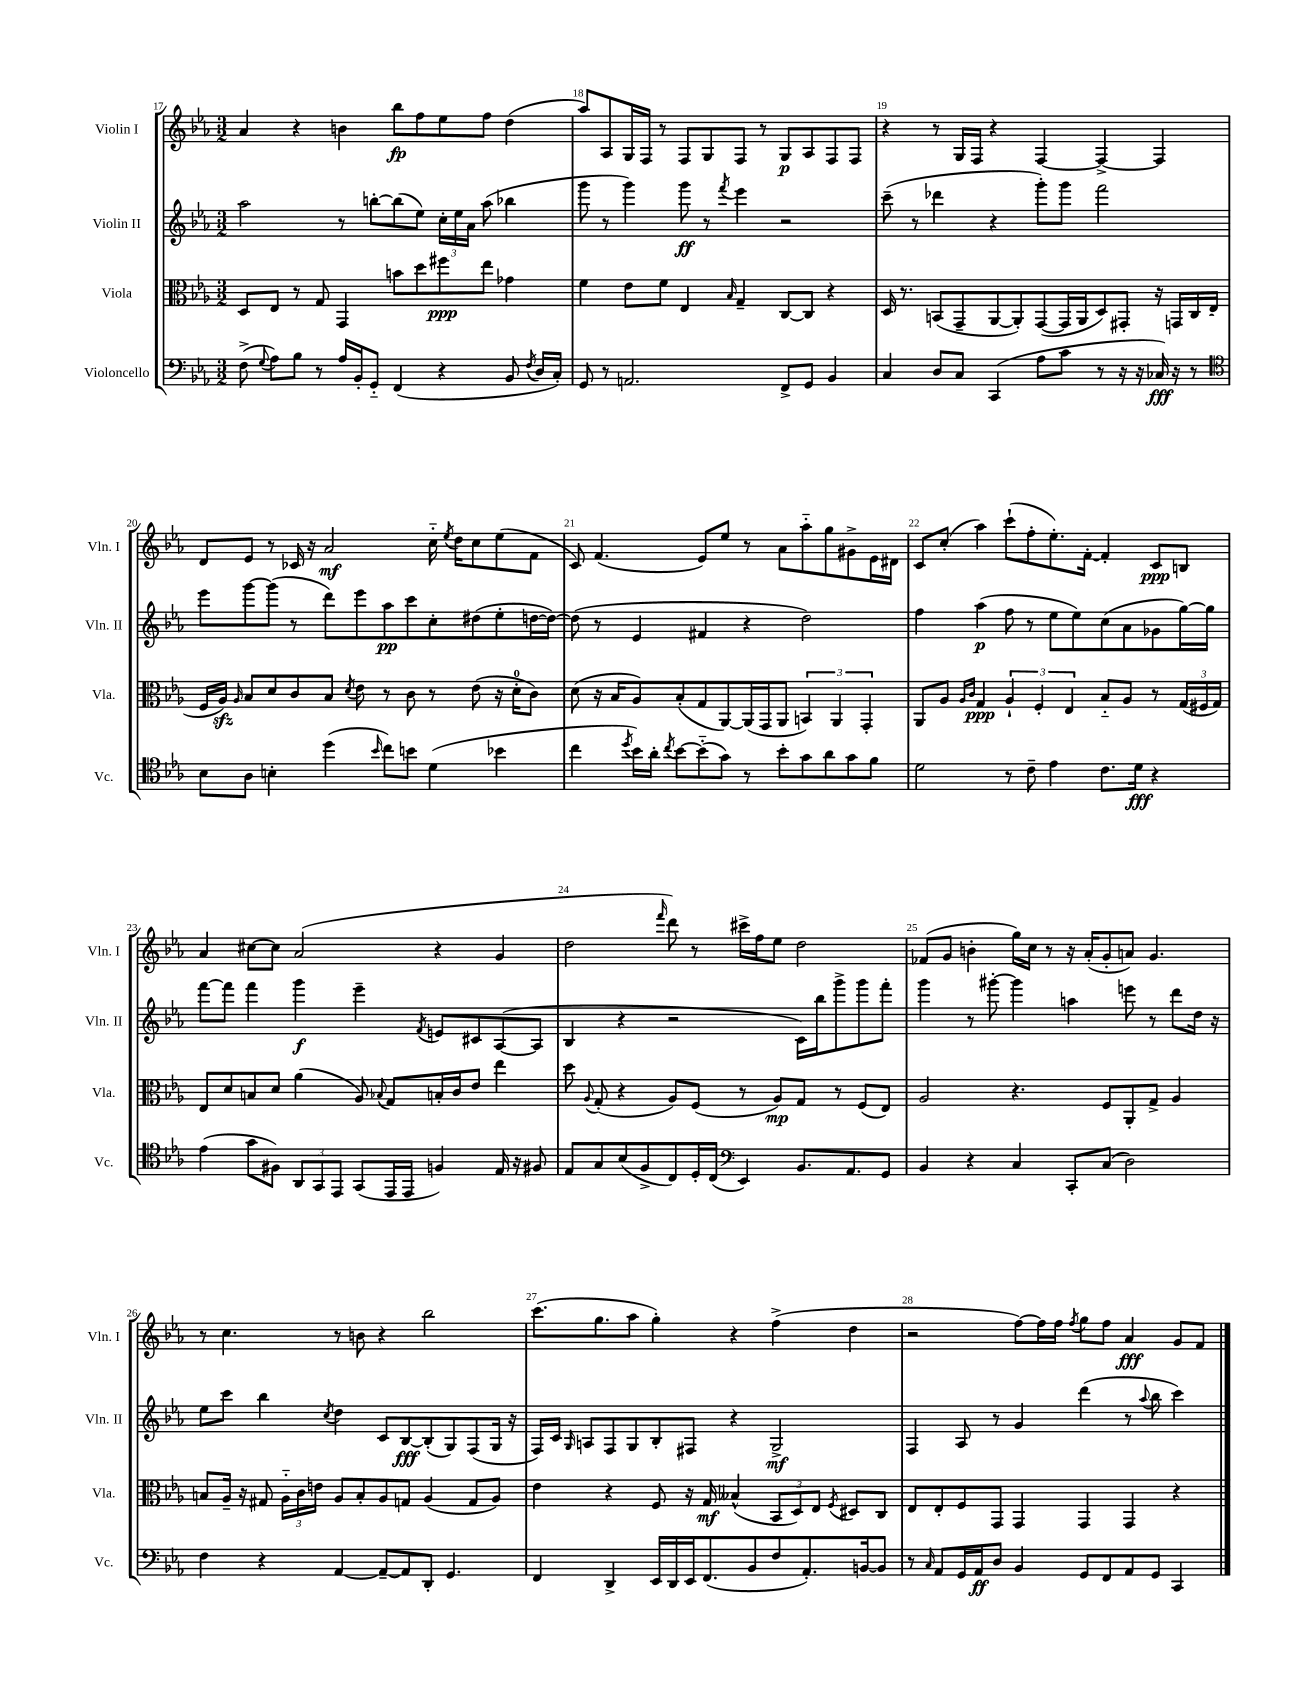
<<
\new StaffGroup <<
\new Staff = "s0" \with { instrumentName = "Violin I" shortInstrumentName = "Vln. I" } {
    \clef treble \key ees \major \numericTimeSignature \time 3/2
    \autoBeamOff aes'4 r4 b'4 bes''8[\fp f''8 ees''8 f''8] d''4( |
    aes''8[) aes8 g16 f16] r8 f8[ g8 f8] r8 g8[\p aes8 f8 f8] |
    r4 r8 g16[ f16] r4 f4~ f4~-> f4 |
    d'8[ ees'8] r8 ces'16 r16 aes'2\mf c''16-_ \acciaccatura { ees''8 } d''16[ c''8 ees''8( f'8] |
    c'8) f'4.( ees'8[) ees''8] r8 aes'8[ aes''8-_ g''8 gis'8-> ees'16 dis'16] |
    c'8[ c''8]-.( aes''4) c'''8[-!( f''8-. ees''8.-.) f'16]~-. f'4-. c'8[\ppp b8] |
    aes'4 cis''8[~ cis''8] aes'2( r4 g'4 |
    d''2 \grace { f'''16 } d'''8) r8 cis'''16[-> f''16 ees''8] d''2 |
    fes'8[( g'8] b'4-. g''16[) c''16] r8 r16 aes'16[-.( g'8-. a'8]) g'4. |
    r8 c''4. r8 b'8 r4 bes''2 |
    c'''8.[( g''8. aes''8] g''4-.) r4 f''4->( d''4 |
    r2 f''8[~) f''16 f''16] \acciaccatura { f''8 } g''8[ f''8] aes'4\fff g'8[ f'8] \bar "|." |
}
\new Staff = "s1" \with { instrumentName = "Violin II" shortInstrumentName = "Vln. II" } {
    \clef treble \key ees \major \numericTimeSignature \time 3/2
    \autoBeamOff aes''2 r8 b''8[~-. b''8( ees''8]) \tuplet 3/2 { c''16[-. ees''16 aes'16] } aes''8( bes''4 |
    g'''8 r8 g'''4) g'''8\ff r8 \acciaccatura { f'''8 } ees'''4 r2 |
    c'''8--( r8 des'''4 r4 g'''8[-.) g'''8] f'''2 |
    ees'''8[ g'''8~ g'''8]( r8 d'''8[) ees'''8 aes''8\pp c'''8 c''8-. dis''8( ees''8-. d''16~ d''16]~) |
    d''8( r8 ees'4 fis'4 r4 d''2) |
    f''4 aes''4\p( f''8 r8 ees''8[ ees''8) c''8( aes'8 ges'8 g''16~) g''16] |
    f'''8[~ f'''8] f'''4 g'''4\f ees'''4-- \acciaccatura { f'8 } e'8[ cis'8 aes8~( aes8] |
    bes4 r4 r2 c'16[) bes''16 g'''8-> g'''8 f'''8]-. |
    g'''4 r8 gis'''8~-. gis'''4 a''4 e'''8 r8 d'''8[ d''16] r16 |
    ees''8[ c'''8] bes''4 \acciaccatura { c''8 } d''4 c'8[ bes8~\fff bes8-.( g8) f8( g16] r16 |
    f16[) c'16] \grace { g16 } a8[ f8 g8 bes8-. fis8] r4 g2->\mf |
    f4 aes8 r8 g'4 d'''4( r8 \appoggiatura { aes''8 } bes''8 c'''4) \bar "|." |
}
\new Staff = "s2" \with { instrumentName = "Viola" shortInstrumentName = "Vla." } {
    \clef alto \key ees \major \numericTimeSignature \time 3/2
    \autoBeamOff d8[ ees8] r8 g8 g,4 b'8[ d''8 fis''8\ppp ees''8] ges'4 |
    f'4 ees'8[ f'8] ees4 \grace { bes16 } g4-- c8[~ c8] r4 |
    d16 r8. b,8[( g,8-- aes,8~ aes,8-.) g,8~( g,16 aes,16 d8) gis,8]-. r16 g,16[ c16 ees16]( |
    f16[ aes16]\sfz) \grace { aes16 } bes8[ d'8 c'8 bes8] \acciaccatura { d'8 } ees'8 r8 c'8 r8 ees'8( r16 d'16[-0-. c'8]) |
    d'8( r16 bes16[ aes8) bes8-.( g8 aes,8~) aes,16( g,16 aes,8] \tuplet 3/2 { b,4) aes,4 g,4-. } |
    aes,8[ aes8] \grace { aes16[ c'16] } g4\ppp \tuplet 3/2 { aes4-! f4-. ees4 } bes8[-_ aes8] r8 \tuplet 3/2 { g16[( fis16 g16]) } |
    ees8[ d'8 b8 d'8] aes'4( aes8) \appoggiatura { bes8 } g8[ b16-. c'16 ees'8] ees''4 |
    d''8 \appoggiatura { aes8 } g8-.( r4 aes8[) f8]( r8 aes8[\mp) g8] r8 f8[( ees8]) |
    aes2 r4. f8[ aes,8-. g8]-> aes4 |
    b8[ aes16]-- r16 gis8 \tuplet 3/2 { aes16[-_ c'16 e'16] } aes8[ b8-. aes8 g8] aes4( g8[ aes8]) |
    ees'4 r4 f8 r16 g16\mf beses4-^( \tuplet 3/2 { bes,8[ d8) ees8] } \acciaccatura { f8 } dis8[ c8] |
    ees8[ ees8-. f8 g,8] g,4 g,4 g,4 r4 \bar "|." |
}
\new Staff = "s3" \with { instrumentName = "Violoncello" shortInstrumentName = "Vc." } {
    \clef bass \key ees \major \numericTimeSignature \time 3/2
    \autoBeamOff f8->( \appoggiatura { g8 } aes8[) bes8] r8 aes16[ bes,16-. g,8]-_ f,4( r4 bes,8 \acciaccatura { f8 } d16[ c16]-.) |
    g,8 r8 a,2. f,8[-> g,8] bes,4 |
    c4 d8[ c8] c,4( aes8[ c'8] r8 r16 r16 ces16\fff) r16 r8 |
    \clef tenor bes8[ aes8] b4-. d''4( \grace { bes'16 } c''8[) b'8] d'4( bes'4 |
    c''4 \acciaccatura { d''8 } bes'16[) aes'16]-. \acciaccatura { c''8 } bes'8[~ bes'8-_( g'8]) r8 bes'8[-. g'8 aes'8 g'8 f'8] |
    d'2 r8 c'8-- ees'4 c'8.[ d'16]\fff r4 |
    ees'4( g'8[ fis8]) \tuplet 3/2 { aes,8[ g,8 ees,8] } g,8[( ees,16 ees,16] f4) ees16 r16 fis8 |
    ees8[ g8 bes8( f8-> c8) d16-. c16]( \clef bass ees,4) bes,8.[ aes,8. g,8] |
    bes,4 r4 c4 c,8[-. c8]( d2) |
    f4 r4 aes,4~ aes,8[~-- aes,8 d,8]-. g,4. |
    f,4 d,4-> ees,16[ d,16 ees,16 f,8.( bes,8 f8 aes,8.-.) b,16~ b,8] |
    r8 \grace { c16 } aes,8[ g,16 aes,16\ff d8] bes,4 g,8[ f,8 aes,8 g,8] c,4 \bar "|." |
}
>>
>>
\layout { \context { \Score currentBarNumber = #17 \override BarNumber.break-visibility = ##(#f #t #t) barNumberVisibility = #all-bar-numbers-visible } }
